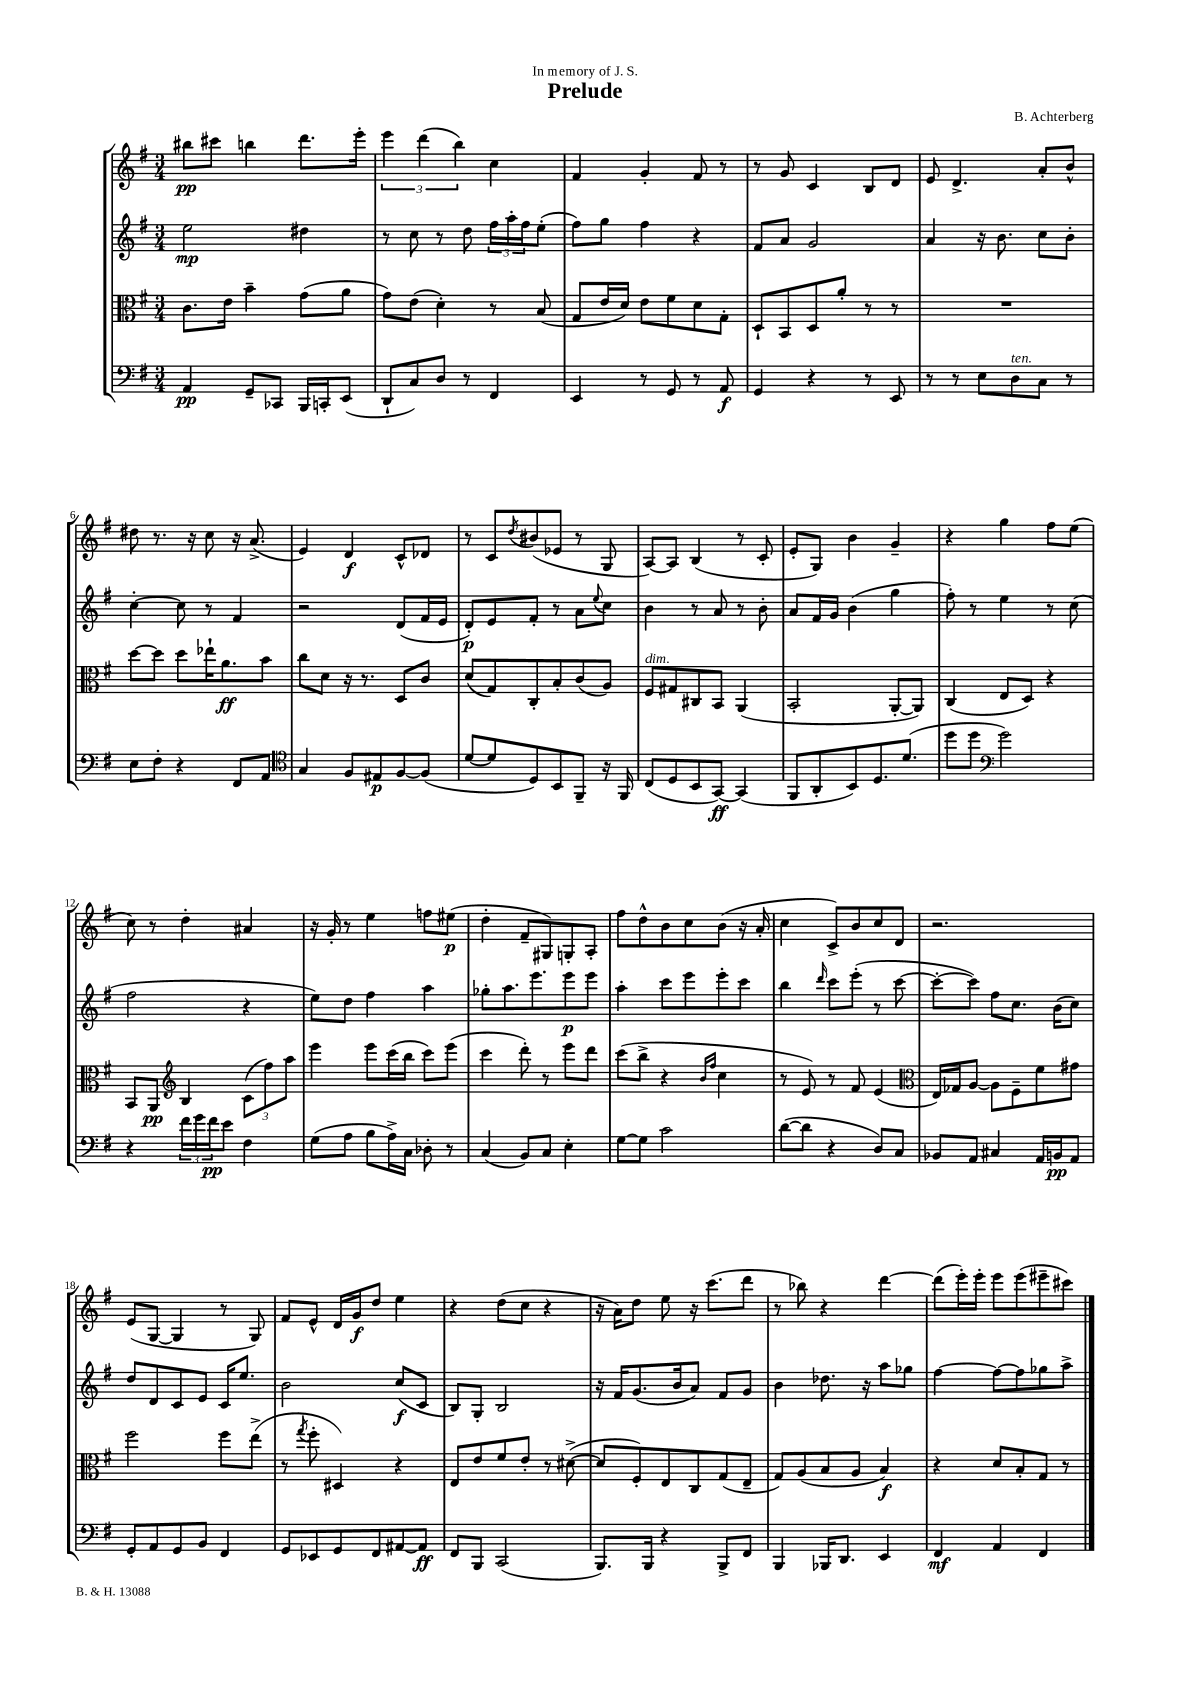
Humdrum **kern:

**kern	**dynam	**kern	**dynam	**kern	**dynam	**kern	**dynam
*part4	*part4	*part3	*part3	*part2	*part2	*part1	*part1
*staff4	*staff4	*staff3	*staff3	*staff2	*staff2	*staff1	*staff1
*clefF4	*	*clefC3	*	*clefG2	*	*clefG2	*
*k[f#]	*	*k[f#]	*	*k[f#]	*	*k[f#]	*
*M3/4	*	*M3/4	*	*M3/4	*	*M3/4	*
=1	=1	=1	=1	=1	=1	=1	=1
4AA/	pp	8.c\L	.	2ee\	mp	8bb#X\L	pp
.	.	.	.	.	.	8ccc#X\J	.
.	.	16e\Jk	.	.	.	.	.
8GG~/L	.	4b~\	.	.	.	4bbn\	.
8CC-X/J	.	.	.	.	.	.	.
16BBB/LL	.	(8g\L	.	4dd#X\	.	8.ddd\L	.
16CCn'/J	.	.	.	.	.	.	.
(8EE/J	.	8a\J	.	.	.	.	.
.	.	.	.	.	.	16eee'\Jk	.
=2	=2	=2	=2	=2	=2	=2	=2
8DD`/L	.	8g\L)	.	8r	.	6eee\	.
8C/)	.	(8e\J	.	8cc\	.	.	.
.	.	.	.	.	.	(6ddd\	.
8D/J	.	4d'\)	.	8r	.	.	.
.	.	.	.	.	.	6bb\)	.
8r	.	.	.	8dd\	.	.	.
4FF#/	.	8r	.	24ff#\LL	.	4cc\	.
.	.	.	.	24aa'\	.	.	.
.	.	.	.	24ff#\J	.	.	.
.	.	(8B/	.	(8ee'\J	.	.	.
=3	=3	=3	=3	=3	=3	=3	=3
4EE/	.	8G/L	.	8ff#\L)	.	4f#/	.
.	.	16e/L	.	8gg\J	.	.	.
.	.	16d/JJ)	.	.	.	.	.
8r	.	8e\L	.	4ff#\	.	4g'/	.
8GG/	.	8f#\	.	.	.	.	.
8r	.	8d\	.	4r	.	8f#/	.
8AA/	f	8G'\J	.	.	.	8r	.
=4	=4	=4	=4	=4	=4	=4	=4
4GG/	.	8D`/L	.	8f#/L	.	8r	.
.	.	8BB/	.	8a/J	.	8g/	.
4r	.	8D/	.	2g/	.	4c/	.
.	.	8a'/J	.	.	.	.	.
8r	.	8r	.	.	.	8B/L	.
8EE/	.	8r	.	.	.	8d/J	.
=5	=5	=5	=5	=5	=5	=5	=5
8r	.	2.r	.	4a/	.	8e/	.
8r	.	.	.	.	.	4.d^/	.
8E\L	.	.	.	16r	.	.	.
.	.	.	.	8.b\	.	.	.
!LO:TX:a:i:t=ten.	!	!	!	!	!	!	!
8D\	.	.	.	.	.	.	.
8C\J	.	.	.	8cc\L	.	8a'/L	.
8r	.	.	.	8b'\J	.	8b^^/J	.
!!LO:LB:g=z
=6	=6	=6	=6	=6	=6	=6	=6
8E\L	.	[8dd\L	.	[4cc'\	.	8dd#X\	.
8F#'\J	.	8dd\J]	.	.	.	8.r	.
4r	.	8dd\L	.	8cc\]	.	.	.
.	.	.	.	.	.	16r	.
.	.	16ee-X`\K	.	8r	.	8cc\	.
.	.	8.a\	ff	.	.	.	.
8FF#/L	.	.	.	4f#/	.	16r	.
.	.	.	.	.	.	(8.a^/	.
8AA/J	.	8b\J	.	.	.	.	.
=7	=7	=7	=7	=7	=7	=7	=7
*clefC4	*	*	*	*	*	*	*
4G/	.	8cc\L	.	2r	.	4e/)	.
.	.	8d\J	.	.	.	.	.
8F#/L	.	16r	.	.	.	4d/	f
.	.	8.r	.	.	.	.	.
8E#X/	p	.	.	.	.	.	.
[8F#/	.	8D/L	.	(8d/L	.	8c^^/L	.
(8F#/J]	.	8c/J	.	16f#/L	.	8d-X/J	.
.	.	.	.	16e/JJ	.	.	.
=8	=8	=8	=8	=8	=8	=8	=8
[8d/L	.	(8d/L	.	8d'/L)	p	8r	.
8d/]	.	8G/)	.	8e/	.	8c/L	.
.	.	.	.	.	.	8qdd/	.
8D/)	.	8C'/	.	8f#'/J	.	(8b#X/	.
8BB/	.	8B'/	.	8r	.	8e-X/J	.
8FF#~/J	.	(8c/	.	8a\L	.	8r	.
.	.	.	.	8qqee/	.	.	.
16r	.	8A/J)	.	8cc\J	.	8G/	.
16FF#/	.	.	.	.	.	.	.
=9	=9	=9	=9	=9	=9	=9	=9
!	!	!LO:TX:a:i:t=dim.	!	!	!	!	!
(8C/L	.	8F#/L	.	4b\	.	[8A/L)	.
8D/	.	8G#X/	.	.	.	8A/J]	.
8BB/	.	8C#X/	.	8r	.	(4B/	.
[8GG/J)	ff	8BB/J	.	8a/	.	.	.
(4GG/]	.	(4AA/	.	8r	.	8r	.
.	.	.	.	8b'\	.	8c'/	.
=10	=10	=10	=10	=10	=10	=10	=10
8FF#/L	.	2BB'/	.	8a/L	.	8e'/L	.
8AA'/	.	.	.	16f#/L	.	8G/J)	.
.	.	.	.	16g/JJ	.	.	.
8BB/)	.	.	.	(4b\	.	4b\	.
8.D/	.	.	.	.	.	.	.
.	.	[8AA'/L	.	4gg\	.	4g~/	.
(8.d/J	.	.	.	.	.	.	.
.	.	8AA/J])	.	.	.	.	.
=11	=11	=11	=11	=11	=11	=11	=11
8dd\L	.	(4C/	.	8ff#'\)	.	4r	.
8dd\J	.	.	.	8r	.	.	.
*clefF4	*	*	*	*	*	*	*
2g\)	.	8E/L	.	4ee\	.	4gg\	.
.	.	8D/J)	.	.	.	.	.
.	.	4r	.	8r	.	8ff#\L	.
.	.	.	.	(8cc\	.	(8ee\J	.
!!LO:LB:g=z
=12	=12	=12	=12	=12	=12	=12	=12
4r	.	8BB/L	.	2ff#\	.	8cc\)	.
.	.	8AA/J	pp	.	.	8r	.
*	*	*clefG2	*	*	*	*	*
24f#\LL	.	4B/	.	.	.	4dd'\	.
24g\	.	.	.	.	.	.	.
24f#\J	pp	.	.	.	.	.	.
8e\J	.	.	.	.	.	.	.
4F#\	.	(12c\L	.	4r	.	4a#X/	.
.	.	12ff#\)	.	.	.	.	.
.	.	12aa\J	.	.	.	.	.
=13	=13	=13	=13	=13	=13	=13	=13
(8G\L	.	4eee\	.	8ee\L)	.	16r	.
.	.	.	.	.	.	16g'/	.
8A\J	.	.	.	8dd\J	.	8r	.
8B\L	.	8eee\L	.	4ff#\	.	4ee\	.
16A^\L)	.	(16ccc\L	.	.	.	.	.
16C\JJ	.	16bb\JJ	.	.	.	.	.
8D-X'\	.	8ccc\L)	.	4aa\	.	8ffn\L	.
8r	.	(8eee\J	.	.	.	(8ee#X\J	p
=14	=14	=14	=14	=14	=14	=14	=14
(4C/	.	4ccc\	.	8gg-X'\L	.	4dd'\	.
.	.	.	.	8.aa\	.	.	.
8BB/L)	.	8ddd'\)	.	.	.	8f#~/L	.
.	.	.	.	8.eee\	.	.	.
8C/J	.	8r	.	.	.	8G#X/)	.
4E'\	.	8eee\L	.	8eee\	p	8Gn'/	.
.	.	8ddd\J	.	8eee\J	.	8A'/J	.
=15	=15	=15	=15	=15	=15	=15	=15
[8G\L	.	(8ccc\L	.	4aa'\	.	8ff#\L	.
8G\J]	.	8bb^\J	.	.	.	8dd^^\	.
2c\	.	4r	.	8ccc\L	.	8b\	.
.	.	.	.	8eee\	.	8cc\	.
.	.	16qqb/LL	.	.	.	.	.
.	.	16qqff#/JJ	.	.	.	.	.
.	.	4cc\	.	8eee'\	.	(8b\J	.
.	.	.	.	8ccc\J	.	16r	.
.	.	.	.	.	.	16a'/	.
=16	=16	=16	=16	=16	=16	=16	=16
([8d\L	.	8r	.	4bb\	.	4cc\	.
8d\J]	.	8e/)	.	.	.	.	.
.	.	.	.	16qqddd/	.	.	.
4r	.	8r	.	8ccc\L	.	8c^/L)	.
.	.	8f#/	.	(8eee'\J	.	8b/	.
8D/L)	.	(4e/	.	8r	.	8cc/	.
8C/J	.	.	.	[8ccc\	.	8d/J	.
=17	=17	=17	=17	=17	=17	=17	=17
*	*	*clefC3	*	*	*	*	*
8BB-X/L	.	16E/LL)	.	8ccc'\L_	.	2.r	.
.	.	16G-X/J	.	.	.	.	.
8AA/J	.	[8A/J	.	8ccc\J])	.	.	.
4C#X/	.	8A\L]	.	8ff#\L	.	.	.
.	.	8F#~\	.	8.cc\J	.	.	.
16AA/LL	.	8f#\	.	.	.	.	.
16BBn/J	pp	.	.	(16b\KL	.	.	.
8AA/J	.	8g#X\J	.	8cc\J)	.	.	.
!!LO:LB:g=z
=18	=18	=18	=18	=18	=18	=18	=18
8GG'/L	.	2ff#\	.	8dd/L	.	(8e/L	.
8AA/	.	.	.	8d/	.	[8G/J	.
8GG/	.	.	.	8c/	.	4G/]	.
8BB/J	.	.	.	8e/J	.	.	.
4FF#/	.	8ff#\L	.	16c/KL	.	8r	.
.	.	.	.	8.ee/J	.	.	.
.	.	(8ee^\J	.	.	.	8G/)	.
=19	=19	=19	=19	=19	=19	=19	=19
8GG/L	.	8r	.	2b\	.	8f#/L	.
.	.	8qgg/	.	.	.	.	.
8EE-X/	.	8ff#'\	.	.	.	8e^^/J	.
8GG/	.	4D#X/)	.	.	.	16d/LL	.
.	.	.	.	.	.	16g/J	f
8FF#/	.	.	.	.	.	8dd/J	.
[8AA#X/	.	4r	.	(8cc/L	f	4ee\	.
8AA#/J]	ff	.	.	8c/J	.	.	.
=20	=20	=20	=20	=20	=20	=20	=20
8FF#/L	.	8E/L	.	8B/L)	.	4r	.
8BBB/J	.	8e/	.	8G'/J	.	.	.
(2CC/	.	8f#/	.	2B/	.	(8dd\L	.
.	.	8e'/J	.	.	.	8cc\J	.
.	.	8r	.	.	.	4r	.
.	.	([8d#X^\	.	.	.	.	.
=21	=21	=21	=21	=21	=21	=21	=21
8.BBB/L)	.	8d#/L]	.	16r	.	16r	.
.	.	.	.	16f#/KL	.	16a\KL)	.
.	.	8F#'/)	.	(8.g/	.	8dd\J	.
16BBB/Jk	.	.	.	.	.	.	.
4r	.	8E/	.	.	.	8ee\	.
.	.	.	.	16b/k	.	.	.
.	.	8C/	.	8a/J)	.	16r	.
.	.	.	.	.	.	(8.ccc\L	.
8BBB^/L	.	(8G/	.	8f#/L	.	.	.
8FF#/J	.	8E~/J	.	8g/J	.	8ddd\J	.
=22	=22	=22	=22	=22	=22	=22	=22
4BBB/	.	8G/L)	.	4b\	.	8r	.
.	.	(8A/	.	.	.	8bb-X\)	.
16BBB-X/KL	.	8B/	.	8.dd-X\	.	4r	.
8.DD/J	.	.	.	.	.	.	.
.	.	8A/J	.	.	.	.	.
.	.	.	.	16r	.	.	.
4EE/	.	4B/)	f	8aa\L	.	[4ddd\	.
.	.	.	.	8gg-X\J	.	.	.
=23	=23	=23	=23	=23	=23	=23	=23
4FF#/	mf	4r	.	[4ff#\	.	(8ddd\L]	.
.	.	.	.	.	.	16eee'\L)	.
.	.	.	.	.	.	16eee'\JJ	.
4AA/	.	8d/L	.	8ff#\L_	.	8eee\L	.
.	.	8B'/	.	8ff#\]	.	(8eee\	.
4FF#/	.	8G/J	.	8gg-X\	.	8eee#X~\	.
.	.	8r	.	8aa^\J	.	8ccc#X\J)	.
==	==	==	==	==	==	==	==
*-	*-	*-	*-	*-	*-	*-	*-
